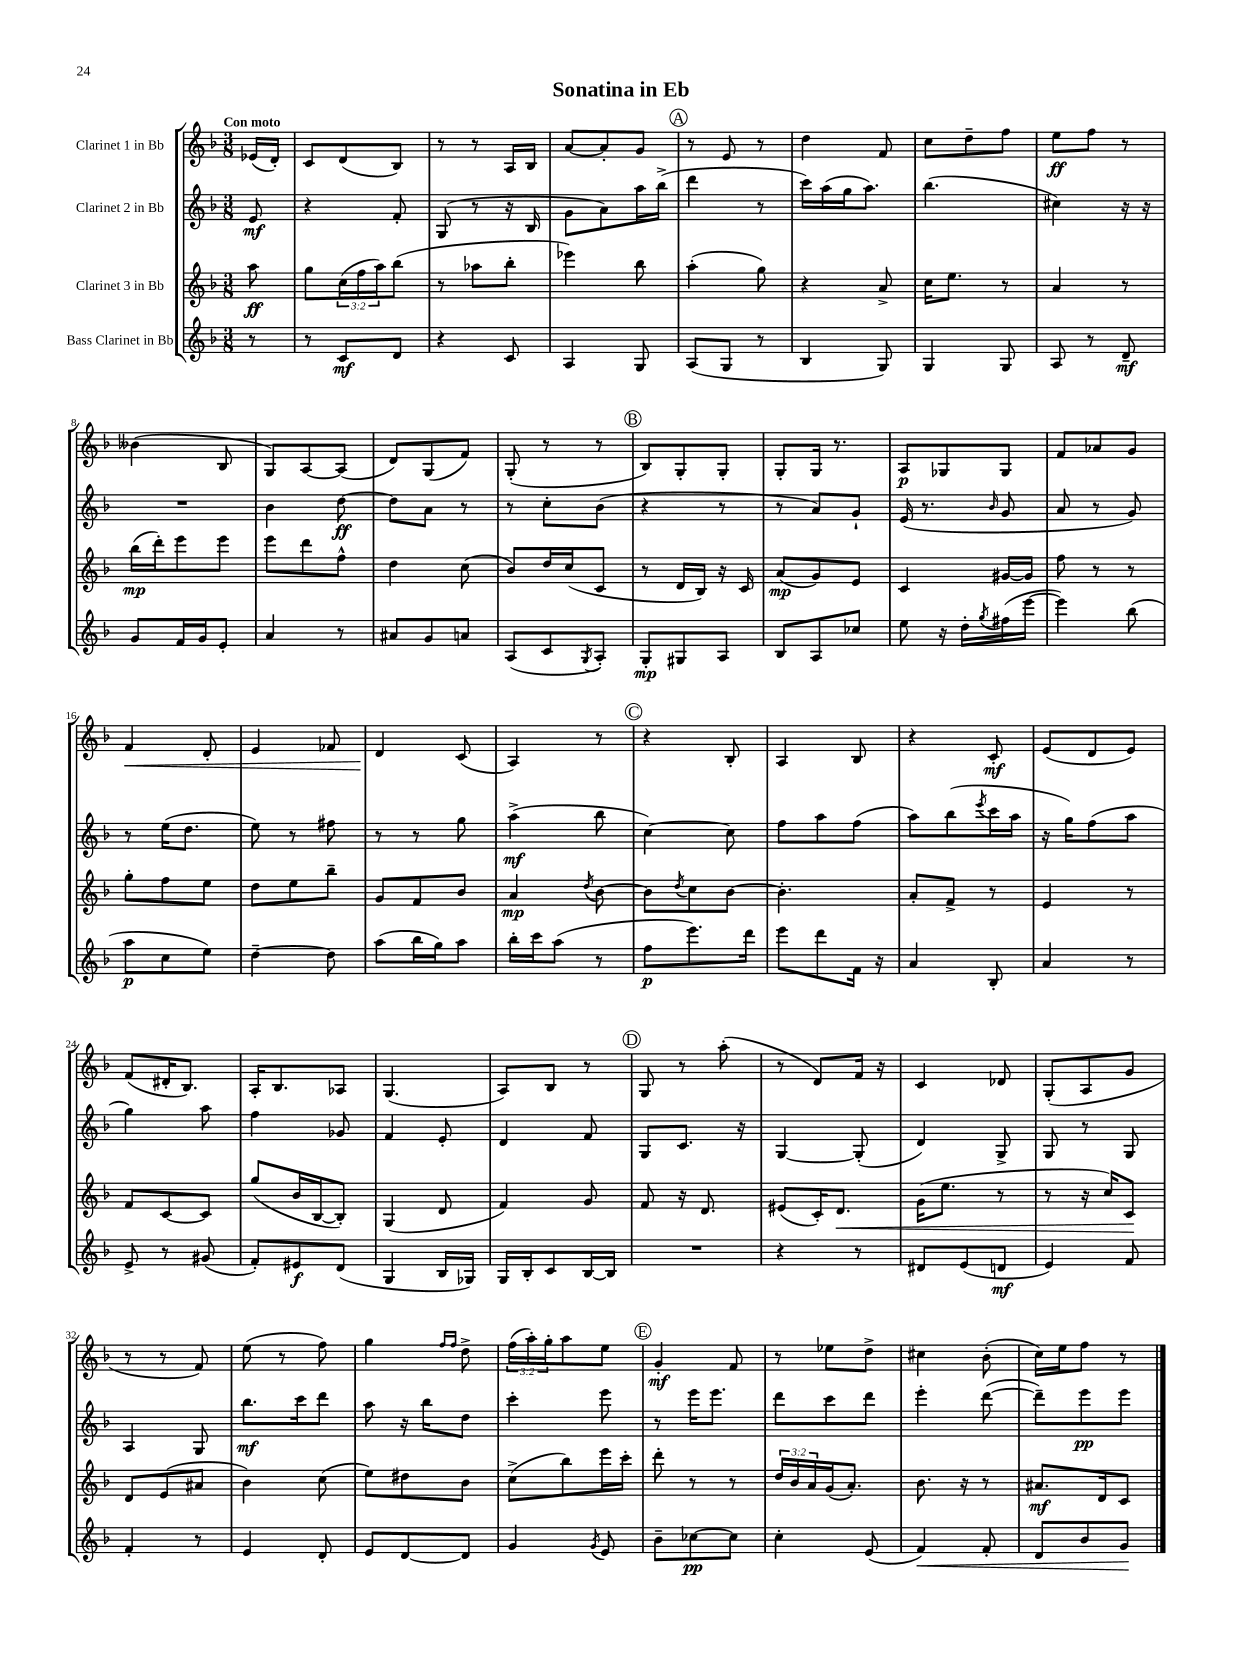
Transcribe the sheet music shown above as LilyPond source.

\header { title = "Sonatina in Eb" }
<<
\new StaffGroup <<
\new Staff = "s0" \with { instrumentName = "Clarinet 1 in Bb" } {
    \clef treble \key f \major \numericTimeSignature \time 3/8 \override Staff.TupletNumber.text = #tuplet-number::calc-fraction-text \partial 8 \tempo "Con moto"
    ees'16( d'16-.) |
    c'8 d'8( bes8) |
    r8 r8 a16 bes16 |
    a'8~ a'8-. g'8 |
    \mark \markup { \circle "A" } r8 e'8 r8 |
    d''4 f'8 |
    c''8 d''8-- f''8 |
    e''8\ff f''8 r8 |
    beses'4( bes8 |
    g8) a8~ a8( |
    d'8) g8( f'8) |
    g8-.( r8 r8 |
    \mark \markup { \circle "B" } bes8) g8-. g8-. |
    g8-. g16 r8. |
    a8\p ges8 ges8 |
    f'8 aes'8 g'8 |
    f'4\< d'8-. |
    e'4 fes'8 |
    d'4\! c'8( |
    a4) r8 |
    \mark \markup { \circle "C" } r4 bes8-. |
    a4 bes8 |
    r4 c'8-.\mf |
    e'8( d'8 e'8) |
    f'8( dis'16-. bes8.) |
    a16-. bes8. aes8 |
    g4.( |
    a8) bes8 r8 |
    \mark \markup { \circle "D" } g8 r8 a''8-.( |
    r8 d'8) f'16 r16 |
    c'4 des'8 |
    g8-.( a8 g'8 |
    r8 r8 f'8) |
    e''8( r8 f''8) |
    g''4 \grace { f''16 f''16 } d''8-> |
    \tuplet 3/2 { f''16( a''16-.) g''16-. } a''8 e''8 |
    \mark \markup { \circle "E" } g'4-.\mf f'8 |
    r8 ees''8 d''8-> |
    cis''4 bes'8-.( |
    c''16) e''16 f''8 r8 \bar "|." |
}
\new Staff = "s1" \with { instrumentName = "Clarinet 2 in Bb" } {
    \clef treble \key f \major \numericTimeSignature \time 3/8 \partial 8
    e'8\mf |
    r4 f'8-. |
    g8( r8 r16 bes16 |
    g'8 a'8) a''16 bes''16->( |
    \mark \markup { \circle "A" } d'''4 r8 |
    c'''16) a''16( g''16 a''8.) |
    bes''4.( |
    cis''4) r16 r16 |
    R4. |
    bes'4 d''8~\ff |
    d''8 a'8 r8 |
    r8 c''8-. bes'8( |
    \mark \markup { \circle "B" } r4 r8 |
    r8 a'8) g'8-! |
    e'16( r8. \grace { bes'16 } g'8 |
    a'8 r8 g'8) |
    r8 e''16( d''8. |
    e''8) r8 fis''8 |
    r8 r8 g''8 |
    a''4->\mf( bes''8 |
    \mark \markup { \circle "C" } c''4~) c''8 |
    f''8 a''8 f''8( |
    a''8) bes''8( \acciaccatura { e'''8 } c'''16 a''16 |
    r16 g''16) f''8( a''8 |
    g''4) a''8 |
    f''4 ges'8 |
    f'4 e'8-. |
    d'4 f'8 |
    \mark \markup { \circle "D" } g8 c'8. r16 |
    g4~ g8-.( |
    d'4) g8-> |
    g8 r8 g8 |
    a4 g8 |
    bes''8.\mf c'''16 d'''8 |
    a''8 r16 bes''16 d''8 |
    c'''4-. e'''8 |
    \mark \markup { \circle "E" } r8 e'''16 e'''8. |
    d'''8 c'''8 d'''8 |
    e'''4-. d'''8~( |
    d'''8--) e'''8\pp e'''8 \bar "|." |
}
\new Staff = "s2" \with { instrumentName = "Clarinet 3 in Bb" } {
    \clef treble \key f \major \numericTimeSignature \time 3/8 \override Staff.TupletNumber.text = #tuplet-number::calc-fraction-text \partial 8
    a''8\ff |
    g''8 \tuplet 3/2 { c''16( f''16 a''16) } bes''8( |
    r8 aes''8 bes''8-. |
    ees'''4) bes''8 |
    \mark \markup { \circle "A" } a''4-.( g''8) |
    r4 a'8-> |
    c''16 e''8. r8 |
    a'4 r8 |
    bes''16\mp( d'''16-.) e'''8 e'''8 |
    e'''8 d'''8 f''8-^ |
    d''4 c''8( |
    bes'8) d''16 c''16( c'8 |
    \mark \markup { \circle "B" } r8 d'16 bes16) r16 c'16 |
    a'8\mp( g'8) e'8 |
    c'4 gis'16~ gis'16 |
    f''8 r8 r8 |
    g''8-. f''8 e''8 |
    d''8 e''8 bes''8-- |
    g'8 f'8 bes'8 |
    a'4\mp \acciaccatura { d''8 } bes'8~ |
    \mark \markup { \circle "C" } bes'8 \acciaccatura { d''8 } c''8 bes'8~ |
    bes'4.-. |
    a'8-. f'8-> r8 |
    e'4 r8 |
    f'8 c'8~ c'8 |
    g''8( bes'16 bes16~ bes8-.) |
    g4( d'8 |
    f'4) g'8 |
    \mark \markup { \circle "D" } f'8 r16 d'8. |
    eis'8( c'16-.) d'8.\< |
    g'16( e''8. r8 |
    r8 r16 c''16) c'8\! |
    d'8 e'8( ais'8 |
    bes'4) c''8( |
    e''8) dis''8 bes'8 |
    c''8->( bes''8) e'''16 c'''16-. |
    \mark \markup { \circle "E" } d'''8-. r8 r8 |
    \tuplet 3/2 { d''16 bes'16 a'16 } g'16( a'8.-.) |
    bes'8. r16 r8 |
    ais'8.\mf d'16 c'8 \bar "|." |
}
\new Staff = "s3" \with { instrumentName = "Bass Clarinet in Bb" } {
    \clef treble \key f \major \numericTimeSignature \time 3/8 \partial 8
    r8 |
    r8 c'8\mf d'8 |
    r4 c'8 |
    a4 g8 |
    \mark \markup { \circle "A" } a8( g8 r8 |
    bes4 g8) |
    g4 g8 |
    a8 r8 d'8--\mf |
    g'8 f'16 g'16 e'8-. |
    a'4 r8 |
    ais'8 g'8 a'8 |
    a8( c'8 \acciaccatura { g8 } a8-.) |
    \mark \markup { \circle "B" } g8-.\mp gis8 a8 |
    bes8 a8 ces''8 |
    e''8 r16 d''16-. \acciaccatura { g''8 } fis''16( e'''16~ |
    e'''4) bes''8( |
    a''8\p c''8 e''8) |
    d''4~-- d''8 |
    a''8( bes''16 g''16) a''8 |
    bes''16-. c'''16 a''8( r8 |
    \mark \markup { \circle "C" } f''8\p e'''8.) d'''16 |
    e'''8 d'''8 f'16 r16 |
    a'4 bes8-. |
    a'4 r8 |
    e'8-> r8 gis'8( |
    f'8-.) eis'8\f d'8( |
    g4 bes16 ges16) |
    g16 bes16-. c'8 bes16~ bes16 |
    \mark \markup { \circle "D" } R4. |
    r4 r8 |
    dis'8 e'8( d'8\mf |
    e'4) f'8 |
    f'4-. r8 |
    e'4 d'8-. |
    e'8 d'8~ d'8 |
    g'4 \acciaccatura { g'8 } e'8 |
    \mark \markup { \circle "E" } bes'8-- ces''8~\pp ces''8 |
    c''4-. e'8( |
    f'4\<) f'8-. |
    d'8 bes'8 g'8\! \bar "|." |
}
>>
>>
